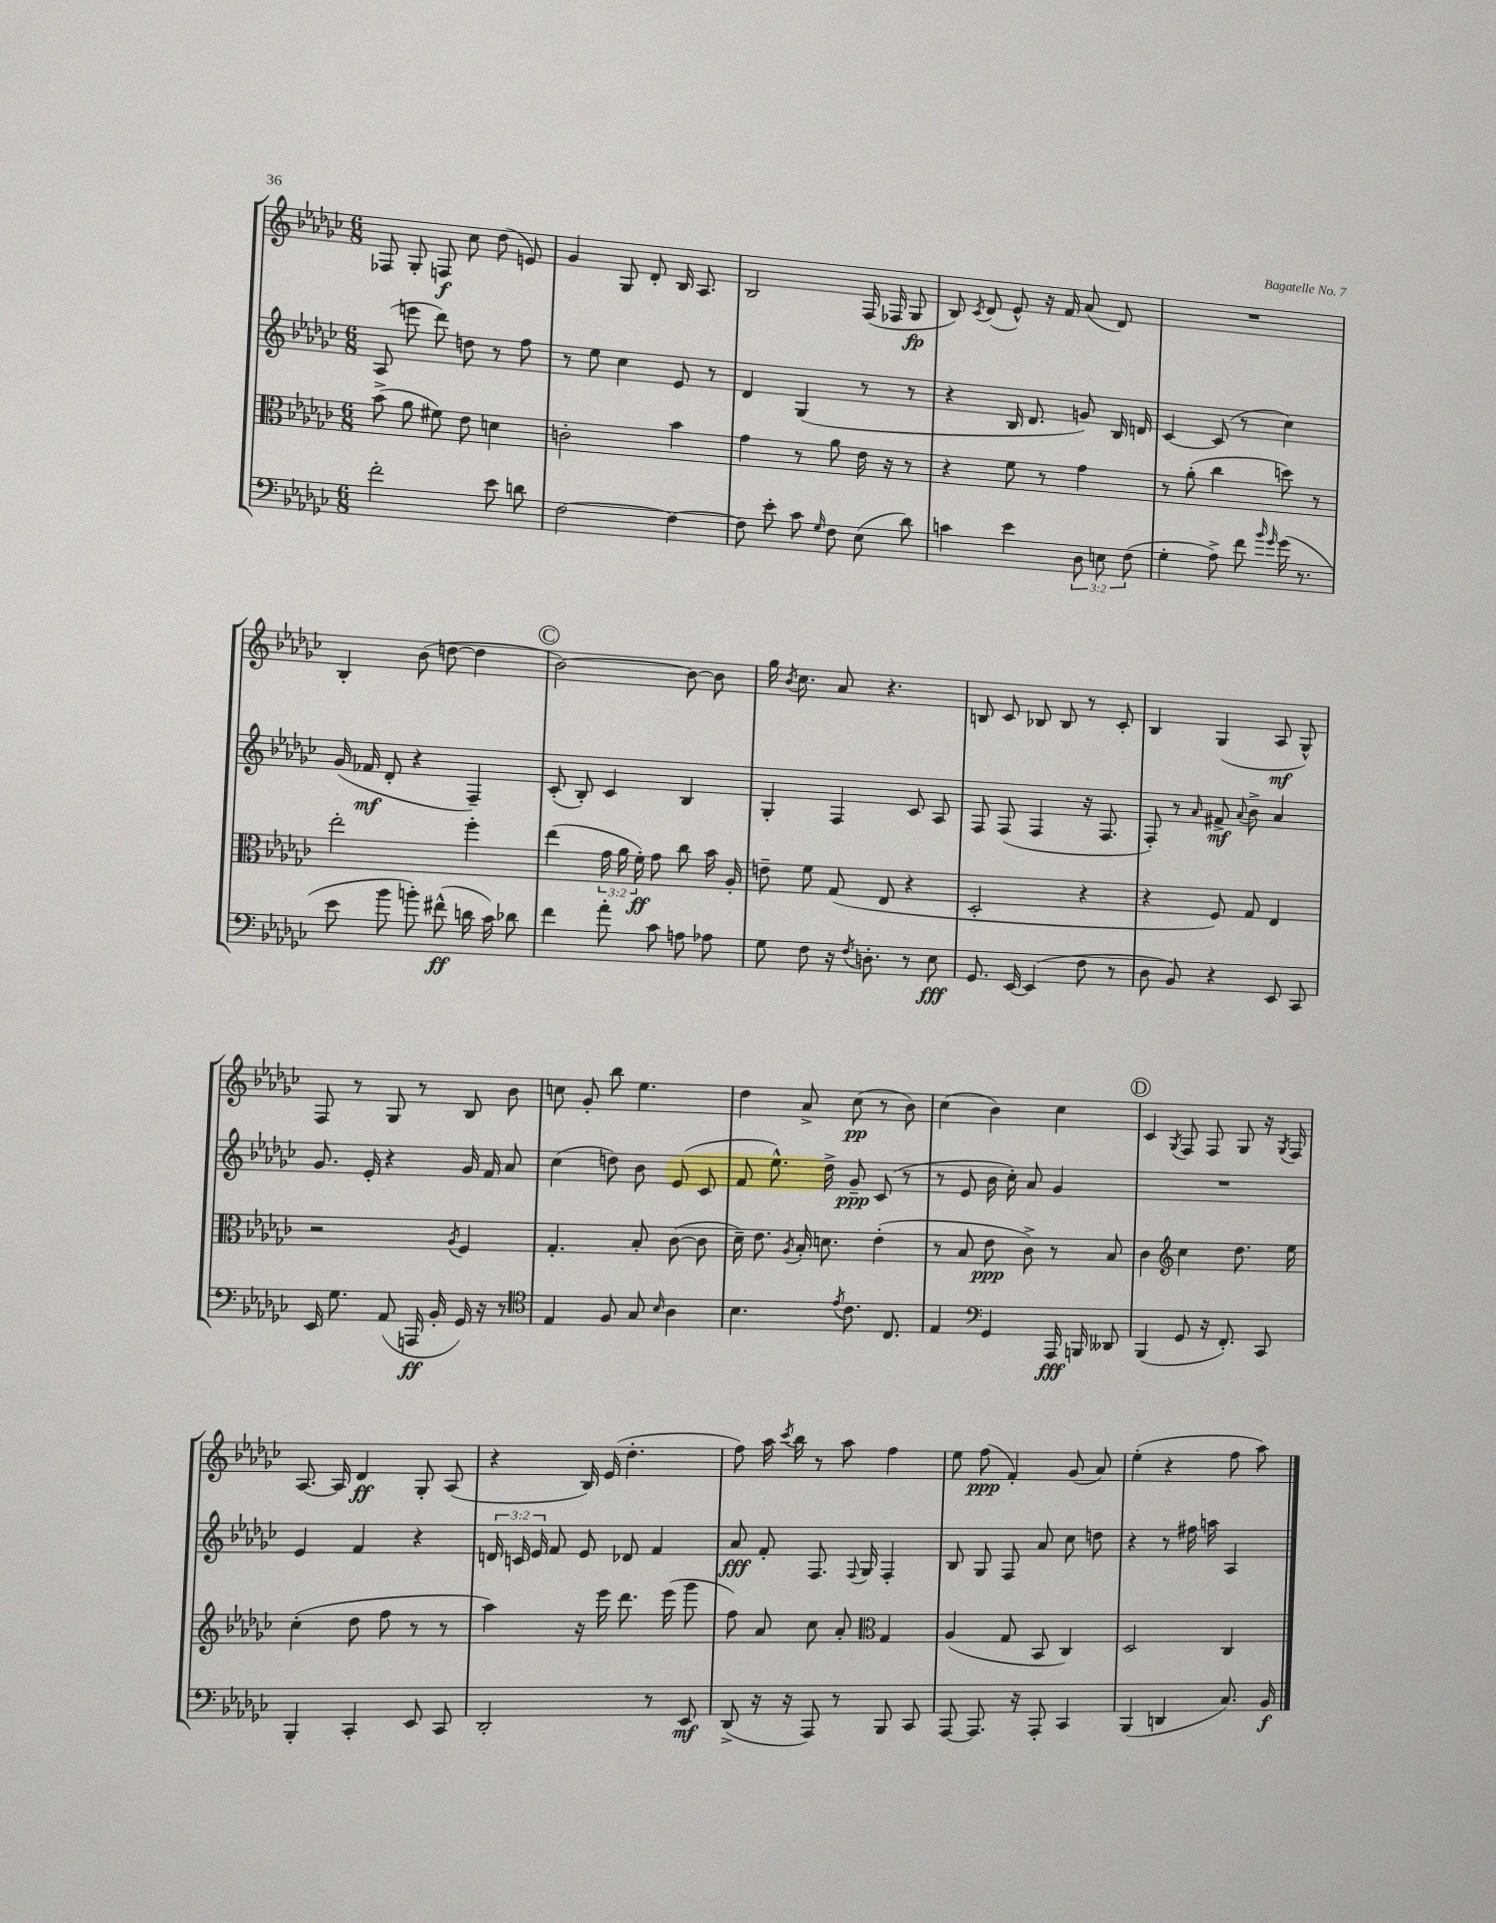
<<
\new StaffGroup <<
\new Staff = "s0" {
    \clef treble \key ges \major \numericTimeSignature \time 6/8
    \autoBeamOff fes8 ges8-. f8\f ces''8 des''8( e'8) |
    ges'4 ges8 des'8-. bes16 aes8. |
    bes2 f16( fes16 ges8\fp |
    bes8) \acciaccatura { ces'8 } des'8( ees'8-^) r16 f'16 aes'8( des'8) |
    R2. |
    bes4-. bes'8( d''8~ d''4 |
    \mark \markup { \circle "C" } bes'2~) bes'8~ bes'8 |
    ges''16 \acciaccatura { bes'8 } ces''8. aes'8 r4. |
    b8 ces'8 bes8 bes8 r8 ces'8-. |
    bes4 ges4( aes8\mf ges8-^) |
    f8 r8 ges8 r8 bes8 bes'8 |
    c''8 ges'8-. bes''8 ees''4. |
    des''4 aes'8-> ces''8\pp( r8 bes'8) |
    ces''4( bes'4) ces''4 |
    \mark \markup { \circle "D" } ces'4 \acciaccatura { ges8 } f8 f8 ges8 r16 \acciaccatura { ges8 } f16 |
    aes8.~ aes16 des'4\ff ges8-. aes8( |
    r4 bes16) ees'16( des''4.-. |
    f''8) aes''16 \acciaccatura { ces'''8 } bes''16 r8 aes''8 f''4 |
    ees''8 f''8\ppp( f'4-.) ges'8( aes'8) |
    ees''4-.( r4 f''8 aes''8) \bar "|." |
}
\new Staff = "s1" {
    \clef treble \key ges \major \numericTimeSignature \time 6/8 \override Staff.TupletNumber.text = #tuplet-number::calc-fraction-text
    \autoBeamOff aes8( e'''8 des'''8) d''8 r8 f''8 |
    r8 ees''8 ces''4 ees'8 r8 |
    des'4 ges4( r8 r8 |
    r4 bes16 des'8. g'8) bes16 d'16 |
    ces'4~ ces'8( r8 ces''4) |
    ges'16( fes'16\mf des'8-. r4 f4--) |
    \mark \markup { \circle "C" } ces'8-.( bes8-.) ces'4 bes4 |
    ges4-. f4 ces'8 aes8 |
    f8 f8( f4 r16 f8. |
    f8-.) r8 \grace { aes'16 } fis'8->\mf \appoggiatura { aes'8 } bes'8-> aes'4 |
    ges'8. ees'16-. r4 ges'16 f'16 aes'8 |
    ces''4( d''8) bes'8 ees'8( ces'8 |
    f'8 ees''8.-^) des''16-> ges'8--\ppp ces'8( r8 |
    r8 ees'8 bes'16 ces''16-.) aes'8 ges'4 |
    \mark \markup { \circle "D" } R2. |
    ees'4 f'4 r4 |
    \tuplet 3/2 { d'16 c'16 ees'16 } f'8 ees'8 des'8 f'4 |
    aes'8\fff f'8-. f8. \appoggiatura { f8 } ges16 f4-. |
    bes8 ges8 f8 aes'8 ces''8 d''8 |
    r4 r8 fis''16 a''16 aes4 \bar "|." |
}
\new Staff = "s2" {
    \clef alto \key ges \major \numericTimeSignature \time 6/8 \override Staff.TupletNumber.text = #tuplet-number::calc-fraction-text
    \autoBeamOff bes'8->( aes'8 fis'8) ees'8 d'4 |
    c'2-. bes'4 |
    ges'4 r8 aes'8 ees'16 r16 r8 |
    r4 f'8 r8 ges'4 |
    r8 aes'8-.( ces''4 d''8) r8 |
    ees''2-. f''4-. |
    \mark \markup { \circle "C" } ees''4( \tuplet 3/2 { ges'16 aes'16 f'16-.\ff) } ges'8 ces''8 bes'16 aes16-. |
    e'8-- f'8 ges8( ees8 r4 |
    des2-. r4 |
    r4 f8) ges8 ees4 |
    r2 \acciaccatura { aes8 } f4 |
    ges4.-. bes8-. ces'8~( ces'8 |
    des'16--) ees'8. \acciaccatura { aes8 } bes16-. d'8. ees'4-.( |
    r8 bes8 ees'8\ppp ces'8->) r8 bes8 |
    \mark \markup { \circle "D" } ces'4 \clef treble ces''4 des''8. ees''16 |
    ces''4-.( des''8 f''8 r8 r8 |
    aes''4) r16 ees'''16 des'''8. ees'''16( ges'''8 |
    f''8) aes'8 ces''8 aes'8-. \clef alto ges4 |
    aes4( ges8 bes,8 ces4) |
    des2 ces4 \bar "|." |
}
\new Staff = "s3" {
    \clef bass \key ges \major \numericTimeSignature \time 6/8 \override Staff.TupletNumber.text = #tuplet-number::calc-fraction-text
    \autoBeamOff f'2-. ees'8 d'8 |
    f2~ f4~ |
    f8 ees'8-. ces'8 \grace { ges16 } f8 ees8( des'8) |
    c'4 ees'4 \tuplet 3/2 { des8 e8 f8( } |
    ges4-. aes8->) f'8 \grace { bes'16 ges'16 } ges'16( r8. |
    ees'8 bes'8 b'8-.) fis'8-^\ff( d'16 ces'16) des'8 |
    \mark \markup { \circle "C" } f'4 aes'8-. ces'8 a8 aes8 |
    ges8 f8 r16 \acciaccatura { f8 } d8.-. r8 ees8\fff |
    ges,8. ees,16~ ees,4( f8 r8 |
    des8 bes,8) r4 ees,8 ces,8 |
    ees,16 ges8. aes,8( a,,16\ff bes,16-. ges,16) r16 r8 |
    \clef tenor ees4 f8 ges8 \grace { bes16 } aes4 |
    bes4. \acciaccatura { ees'8 } ces'8. ces8. |
    ees4 \clef bass ges,4 aes,,16\fff b,,16 deses,8 |
    \mark \markup { \circle "D" } bes,,4( ges,8 r16 f,8.-.) ces,8 |
    bes,,4-. ces,4-. ees,8 ces,8 |
    des,2-. r8 ees,8\mf |
    des,8->( r16 r16 aes,,8) r8 bes,,8 ces,8 |
    aes,,8~ aes,,8. r16 aes,,8-. ces,4 |
    bes,,4( d,4 ces8.) bes,16\f \bar "|." |
}
>>
>>
\layout { \context { \Score \remove "Bar_number_engraver" } }
